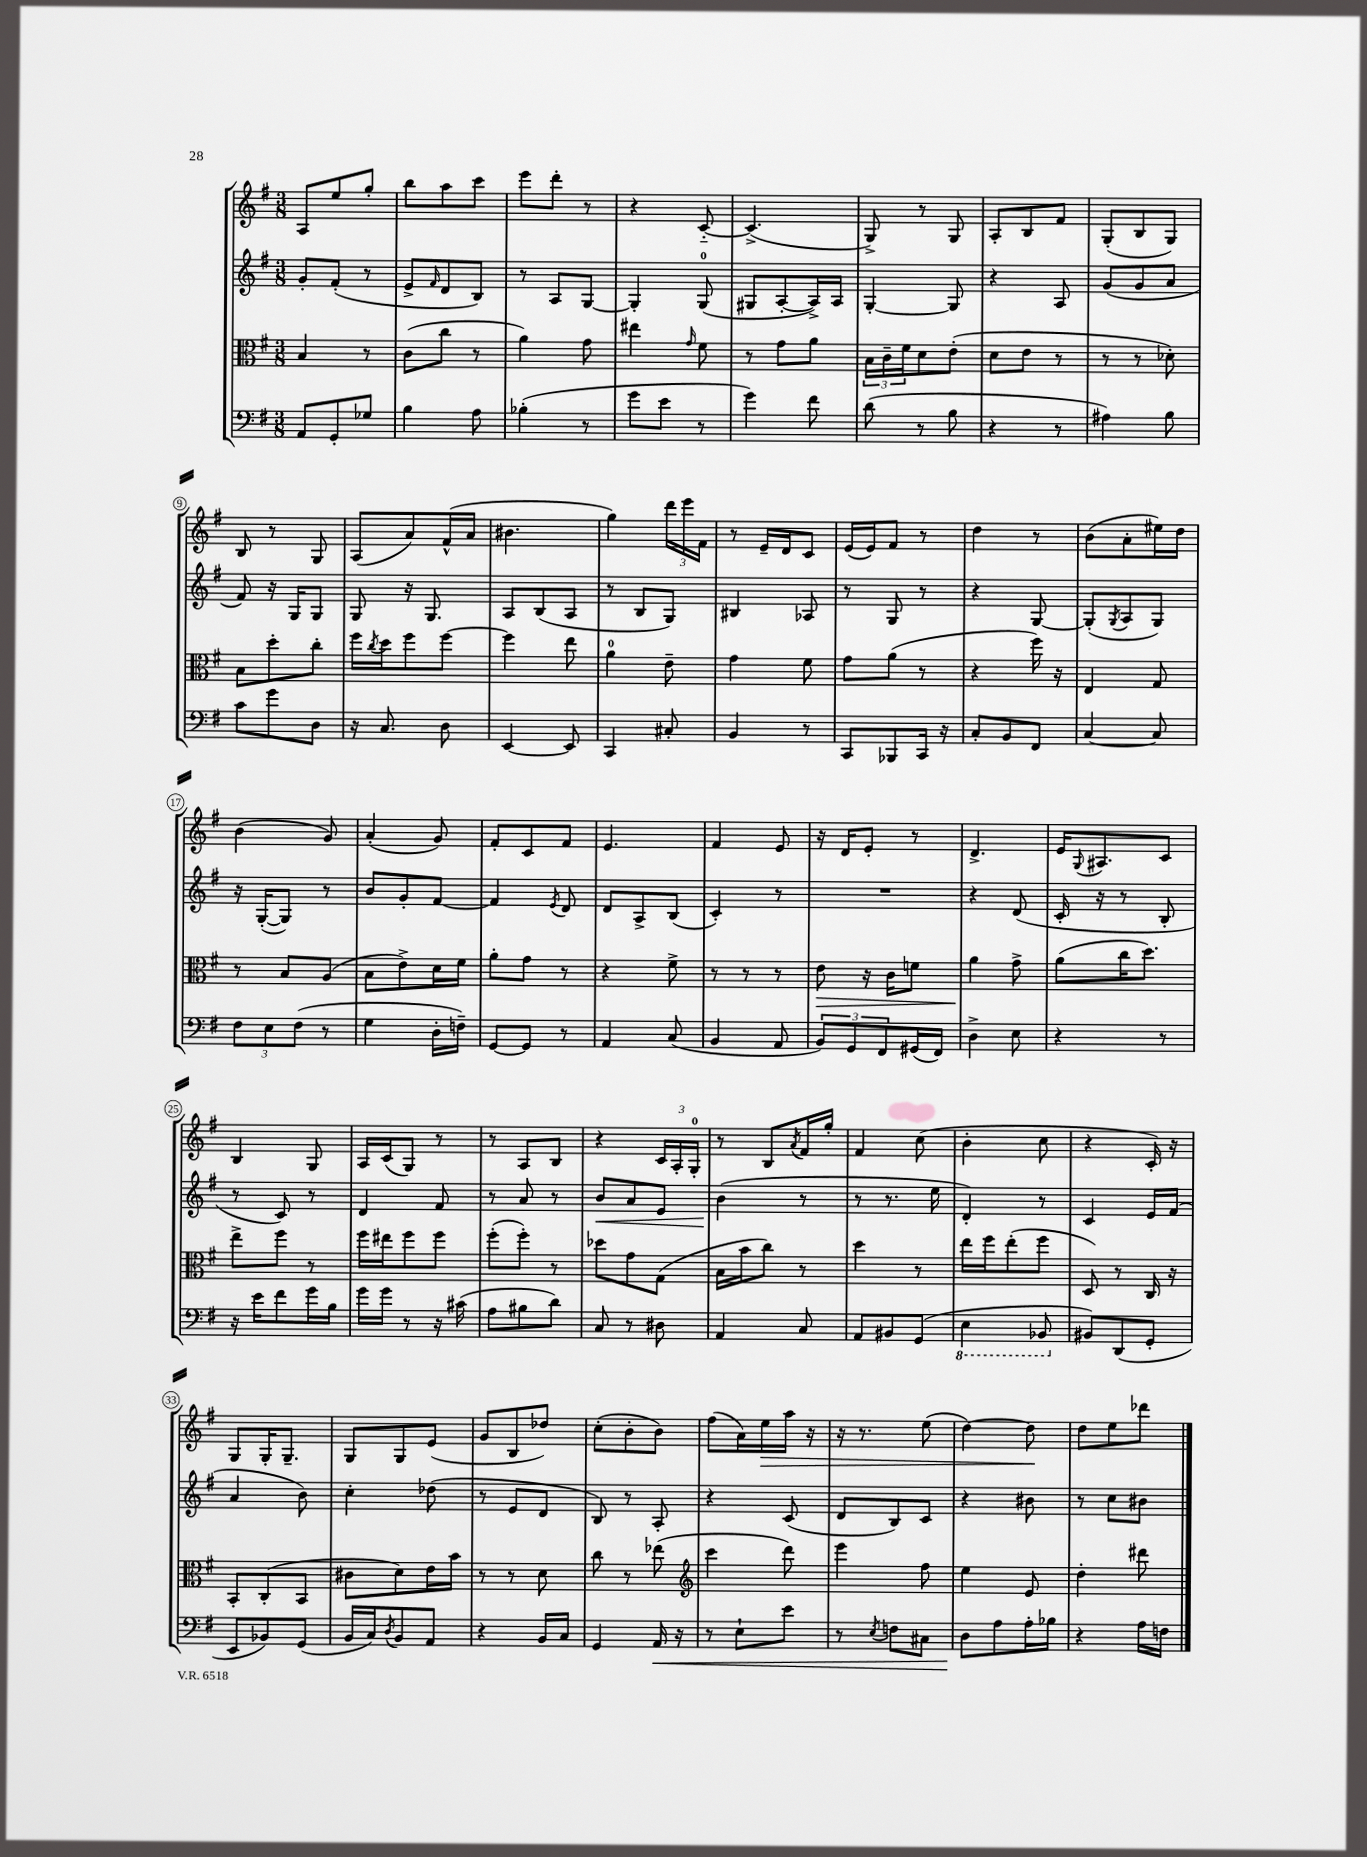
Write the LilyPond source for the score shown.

<<
\new StaffGroup <<
\new Staff = "s0" {
    \clef treble \key g \major \numericTimeSignature \time 3/8
    a8 e''8 g''8-. |
    b''8 a''8 c'''8 |
    e'''8 d'''8-. r8 |
    r4 c'8~-_ |
    c'4.->( |
    g8->) r8 g8 |
    a8-. b8 fis'8 |
    g8-.( b8 g8) |
    b8 r8 g8 |
    a8( a'8) fis'16-^( a'16 |
    bis'4. |
    g''4) \tuplet 3/2 { d'''16 e'''16 fis'16 } |
    r8 e'16-- d'16 c'8 |
    e'16( e'16) fis'8 r8 |
    d''4 r8 |
    b'8( a'8-. eis''16) d''16 |
    b'4( g'8) |
    a'4-.( g'8) |
    fis'8-. c'8 fis'8 |
    e'4. |
    fis'4 e'8 |
    r16 d'16 e'8-. r8 |
    d'4.-> |
    e'16 \appoggiatura { g8 } ais8. c'8 |
    b4 g8 |
    a16 c'16( g8) r8 |
    r8 a8 b8 |
    r4 \tuplet 3/2 { c'16 a16-. g16-0-. } |
    r8 b8 \acciaccatura { a'8 } fis'16 g''16-. |
    fis'4 c''8( |
    b'4-. c''8 |
    r4 c'16-.) r16 |
    g8 g16-. g8.-- |
    g8 g8 e'8( |
    g'8 b8 des''8) |
    c''8-.( b'8-. b'8) |
    fis''8( a'16) e''16\> a''16 r16 |
    r16 r8. e''8( |
    d''4~) d''8\! |
    d''8 e''8 des'''8 \bar "|." |
}
\new Staff = "s1" {
    \clef treble \key g \major \numericTimeSignature \time 3/8
    g'8-. fis'8-.( r8 |
    e'8-> \grace { fis'16 } d'8 b8) |
    r8 a8 g8~ |
    g4-. g8-0( |
    gis8 a8~-. a16->) a16 |
    g4~-. g8 |
    r4 a8 |
    g'8( g'8 a'8 |
    fis'8) r16 g16 g8 |
    g8 r16 g8. |
    a8 b8( a8 |
    r8 b8 g8) |
    bis4 aes8 |
    r8 g8 r8 |
    r4 g8~ |
    g8-.( \acciaccatura { g8 } a8 g8) |
    r16 g16~-.( g8) r8 |
    b'8 g'8-. fis'8~ |
    fis'4 \acciaccatura { e'8 } d'8 |
    d'8 a8-> b8( |
    c'4-.) r8 |
    R4. |
    r4 d'8( |
    c'16-. r16 r8 b8-. |
    r8 c'8) r8 |
    d'4 fis'8 |
    r8 a'8 r8 |
    b'8\< a'8 e'8 |
    b'4\!( r8 |
    r8 r8. e''16 |
    d'4-.) r8 |
    c'4 e'16 fis'16( |
    a'4 b'8) |
    c''4-. des''8( |
    r8 e'8 d'8 |
    b8) r8 a8-. |
    r4 c'8( |
    d'8 b8) c'8 |
    r4 bis'8 |
    r8 c''8 bis'8 \bar "|." |
}
\new Staff = "s2" {
    \clef alto \key g \major \numericTimeSignature \time 3/8
    b4 r8 |
    c'8( c''8 r8 |
    a'4) g'8 |
    eis''4 \grace { g'16 } fis'8 |
    r8 g'8 a'8 |
    \tuplet 3/2 { b16 c'16-- fis'16 } d'8 e'8-.( |
    d'8 e'8 r8 |
    r8 r8 des'8-.) |
    b8 d''8-. c''8-. |
    fis''16 \acciaccatura { c''8 } d''16 fis''8 fis''8~ |
    fis''4 e''8 |
    a'4-0 e'8-- |
    g'4 fis'8 |
    g'8 a'8( r8 |
    r4 fis''16) r16 |
    e4 g8 |
    r8 b8 a8( |
    b8 e'8->) d'16 fis'16 |
    a'8-. g'8 r8 |
    r4 fis'8-> |
    r8 r8 r8 |
    e'8\> r16 c'16 f'8 |
    a'4\! g'8-> |
    a'8( c''16 d''8.) |
    e''8-> fis''8 r8 |
    fis''16 eis''16 fis''8 fis''8 |
    fis''8-.( fis''8-.) r8 |
    des''8 g'8 g8( |
    b16 b'16 c''8) r8 |
    d''4 r8 |
    e''16 fis''16 e''8-.( fis''8 |
    d8) r8 c16 r16 |
    b,8-. c8-.( b,8 |
    cis'8 d'8) e'16 b'16 |
    r8 r8 d'8 |
    c''8 r8 ees''8( |
    \clef treble c'''4 d'''8) |
    e'''4 fis''8 |
    e''4 e'8 |
    d''4-. dis'''8 \bar "|." |
}
\new Staff = "s3" {
    \clef bass \key g \major \numericTimeSignature \time 3/8
    a,8 g,8-. ges8 |
    b4 a8 |
    bes4-.( r8 |
    g'8 e'8 r8 |
    g'4) fis'8 |
    d'8( r8 b8 |
    r4 r8 |
    ais4) b8 |
    c'8 g'8 d8 |
    r16 c8. d8 |
    e,4~ e,8 |
    c,4 cis8-. |
    b,4 r8 |
    c,8 bes,,8 c,16 r16 |
    c8-. b,8 fis,8 |
    c4~ c8 |
    \tuplet 3/2 { fis8 e8 fis8( } r8 |
    g4 d16-. f16--) |
    g,8~ g,8 r8 |
    a,4 c8( |
    b,4 a,8 |
    \tuplet 3/2 { b,8) g,8 fis,8 } gis,16( fis,16) |
    d4-> e8 |
    r4 r8 |
    r16 e'16 fis'8 g'16 b16 |
    g'16 g'16 r8 r16 cis'16( |
    a8 bis8 d'8) |
    c8 r8 dis8 |
    a,4 c8 |
    a,8 bis,8 g,8( |
    \ottava #-1 e,4 bes,,8 \ottava #0 |
    bis,8) d,8( g,8-. |
    e,8 bes,8) g,8( |
    b,16 c16) \acciaccatura { d8 } b,8 a,8 |
    r4 b,16 c16 |
    g,4 a,16\< r16 |
    r8 e8-! e'8 |
    r8 \acciaccatura { e8 } f8 cis8 |
    d8\! a8 a16-. bes16 |
    r4 a16 f16 \bar "|." |
}
>>
>>
\layout { \context { \Score \override BarNumber.stencil = #(make-stencil-circler 0.1 0.3 ly:text-interface::print) } }
